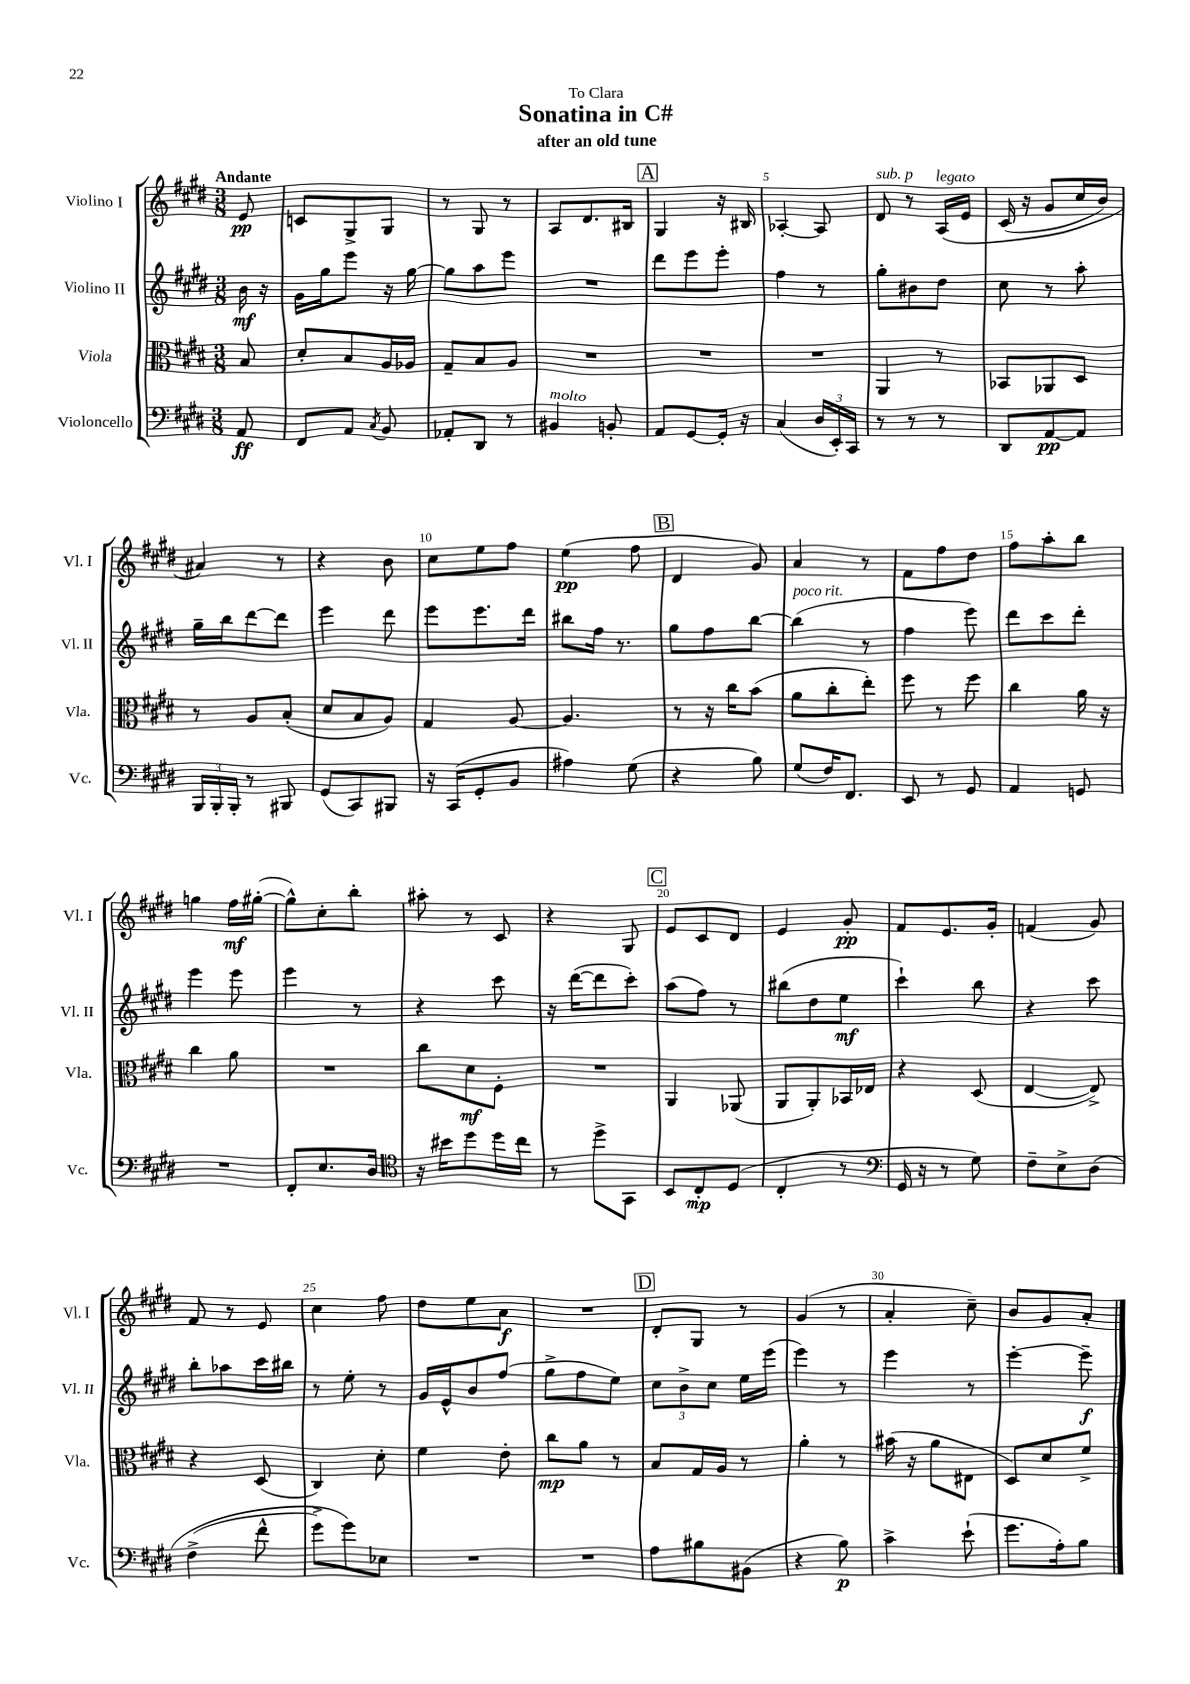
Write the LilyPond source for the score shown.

\header { title = "Sonatina in C#" subtitle = "after an old tune" dedication = "To Clara" }
<<
\new StaffGroup <<
\new Staff = "s0" \with { instrumentName = "Violino I" shortInstrumentName = "Vl. I" } {
    \clef treble \key e \major \numericTimeSignature \time 3/8 \partial 8 \tempo "Andante"
    \autoBeamOff e'8\pp |
    c'8[ gis8-> gis8] |
    r8 gis8 r8 |
    a8[ dis'8. bis16] |
    \mark \markup { \box "A" } gis4 r16 bis16 |
    aes4~-. aes8 |
    dis'8^\markup { \italic "sub. p" } r8 a16[^\markup { \italic "legato" }\( e'16] |
    cis'16( r16 gis'8[ cis''16 b'16]) |
    ais'4\) r8 |
    r4 b'8 |
    cis''8[ e''8 fis''8] |
    e''4\pp( fis''8 |
    \mark \markup { \box "B" } dis'4 gis'8) |
    a'4 r8 |
    fis'8[ fis''8 dis''8] |
    fis''8[ a''8-. b''8] |
    g''4 fis''16[\mf gis''16]~-.( |
    gis''8[-^) cis''8-. b''8]-. |
    ais''8-. r8 cis'8 |
    r4 gis8 |
    \mark \markup { \box "C" } e'8[ cis'8 dis'8] |
    e'4 gis'8-.\pp |
    fis'8[ e'8. gis'16]-. |
    f'4( gis'8) |
    fis'8 r8 e'8 |
    cis''4 fis''8 |
    dis''8[ e''8 a'8]\f |
    R4. |
    \mark \markup { \box "D" } dis'8[-. gis8] r8 |
    gis'4( r8 |
    a'4-. cis''8--) |
    b'8[ gis'8 a'8]-. \bar "|." |
}
\new Staff = "s1" \with { instrumentName = "Violino II" shortInstrumentName = "Vl. II" } {
    \clef treble \key e \major \numericTimeSignature \time 3/8 \partial 8
    \autoBeamOff b'16\mf r16 |
    gis'16[ gis''16 e'''8] r16 gis''16~ |
    gis''8[ a''8 e'''8] |
    R4. |
    \mark \markup { \box "A" } dis'''8[ e'''8 e'''8]-. |
    fis''4 r8 |
    gis''8[-. bis'8 dis''8] |
    cis''8 r8 a''8-. |
    gis''16[-- b''16 dis'''8~ dis'''8] |
    e'''4 dis'''8 |
    e'''8[ e'''8. dis'''16] |
    bis''8[ fis''16] r8. |
    \mark \markup { \box "B" } gis''8[ fis''8 b''8]~ |
    b''4^\markup { \italic "poco rit." }( r8 |
    fis''4 e'''8) |
    dis'''8[ cis'''8 dis'''8]-. |
    e'''4 e'''8 |
    e'''4 r8 |
    r4 cis'''8 |
    r16 dis'''16[~( dis'''8 cis'''8]-.) |
    \mark \markup { \box "C" } a''8[( fis''8]) r8 |
    bis''8[( dis''8 e''8]\mf |
    cis'''4-!) b''8 |
    r4 cis'''8 |
    b''8[-. aes''8 cis'''16 bis''16] |
    r8 e''8-. r8 |
    gis'16[ e'16-^ b'8 fis''8]( |
    gis''8[-> fis''8 e''8]) |
    \mark \markup { \box "D" } \tuplet 3/2 { cis''8[ b'8-> cis''8] } e''16[ e'''16]( |
    e'''4) r8 |
    e'''4 r8 |
    e'''4~-. e'''8--\f \bar "|." |
}
\new Staff = "s2" \with { instrumentName = "Viola" shortInstrumentName = "Vla." } {
    \clef alto \key e \major \numericTimeSignature \time 3/8 \partial 8
    \autoBeamOff b8 |
    dis'8[-. b8 a16 aes16] |
    gis8[-- b8 a8] |
    R4. |
    \mark \markup { \box "A" } R4. |
    R4. |
    a,4 r8 |
    bes,8[ aes,8 dis8] |
    r8 a8[ b8]-.( |
    dis'8[ b8 a8]) |
    gis4 a8~ |
    a4. |
    \mark \markup { \box "B" } r8 r16 cis''16[ b'8]( |
    a'8[ cis''8-. e''8]-.) |
    fis''8 r8 fis''8 |
    cis''4 a'16 r16 |
    cis''4 a'8 |
    R4. |
    cis''8[ dis'8\mf fis8]-. |
    R4. |
    \mark \markup { \box "C" } a,4 aes,8( |
    a,8[ a,8-.) bes,16 ees16] |
    r4 dis8( |
    e4~ e8->) |
    r4 dis8( |
    cis4) dis'8-. |
    fis'4 e'8-. |
    cis''8[\mp a'8] r8 |
    \mark \markup { \box "D" } b8[ gis16 a16] r8 |
    a'4-. r8 |
    bis'16( r16 a'8[ eis8] |
    dis8[) dis'8 fis'8]-> \bar "|." |
}
\new Staff = "s3" \with { instrumentName = "Violoncello" shortInstrumentName = "Vc." } {
    \clef bass \key e \major \numericTimeSignature \time 3/8 \partial 8
    \autoBeamOff a,8\ff |
    fis,8[ a,8] \acciaccatura { cis8 } b,8 |
    aes,8[-. dis,8] r8 |
    bis,4^\markup { \italic "molto" } b,8-. |
    \mark \markup { \box "A" } a,8[ gis,8~ gis,16]-. r16 |
    cis4( \tuplet 3/2 { dis16[ e,16-.) cis,16] } |
    r8 r8 r8 |
    dis,8[ a,8~\pp a,8] |
    \tuplet 3/2 { b,,16[ b,,16-. b,,16]-. } r8 bis,,8 |
    gis,8[( cis,8) bis,,8] |
    r16 cis,16[( gis,8-. b,8] |
    ais4) gis8( |
    \mark \markup { \box "B" } r4 b8) |
    gis8[( fis16) fis,8.] |
    e,8 r8 gis,8 |
    a,4 g,8 |
    R4. |
    fis,8[-. e8. dis16] |
    \clef tenor r16 bis'16[ dis''8 dis''16 cis''16] |
    r8 dis''8[-> gis,8] |
    \mark \markup { \box "C" } b,8[ cis8-.\mp dis8]( |
    cis4-. r8 |
    \clef bass gis,16 r16 r8 gis8) |
    fis8[-- e8-> dis8]\( |
    fis4->( fis'8-^ |
    gis'8[->) gis'8\) ees8] |
    R4. |
    R4. |
    \mark \markup { \box "D" } a8[ bis8 bis,8]( |
    r4 b8\p) |
    cis'4-> e'8-!( |
    gis'8.[ a16-.) b8] \bar "|." |
}
>>
>>
\layout { \context { \Score \override BarNumber.break-visibility = ##(#f #t #t) barNumberVisibility = #(every-nth-bar-number-visible 5) } }
